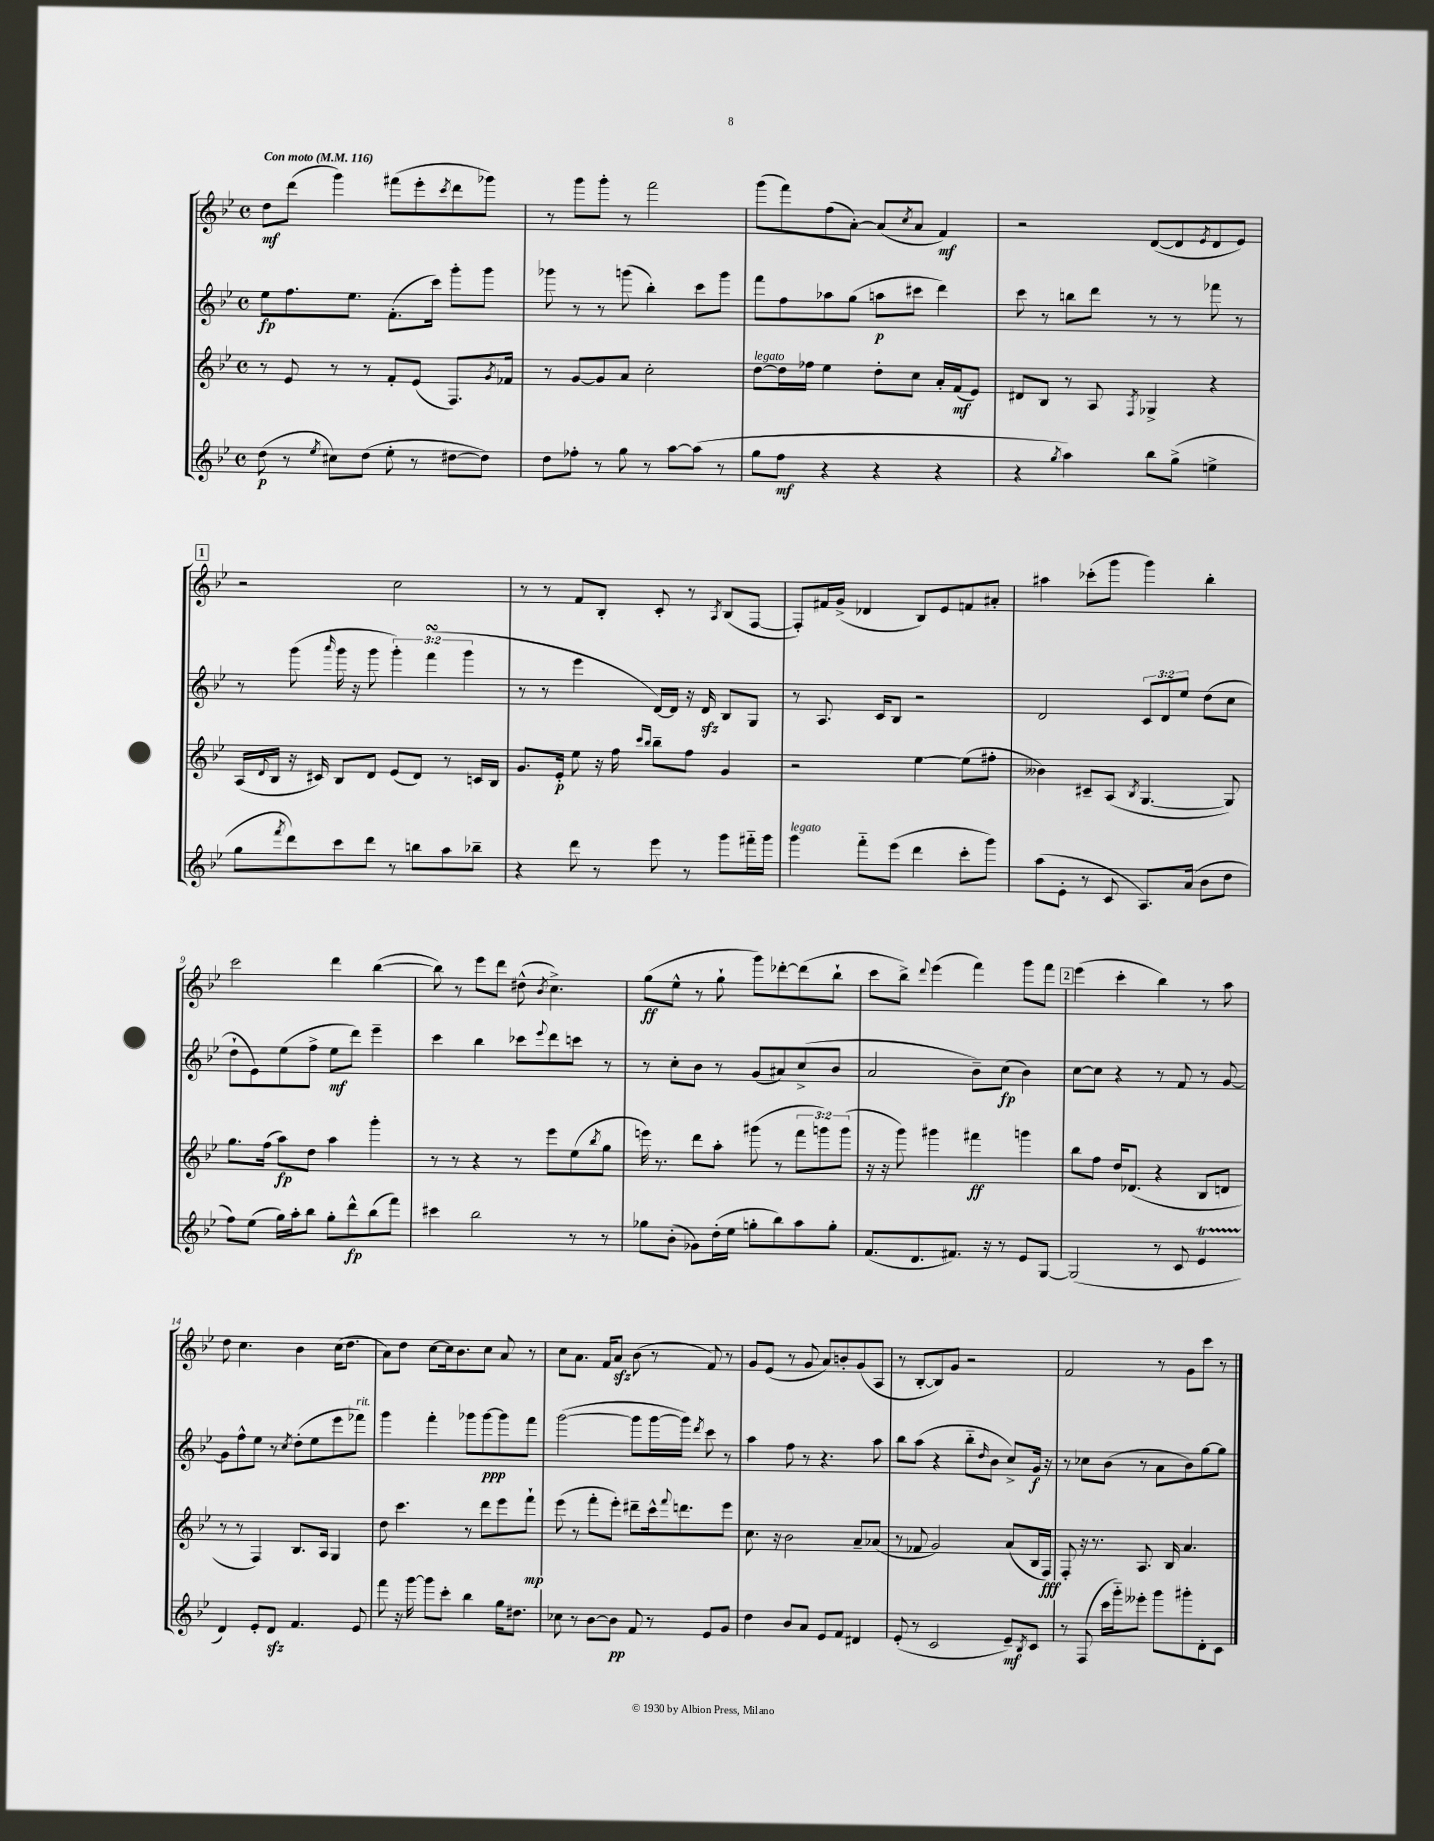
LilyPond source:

<<
\new StaffGroup <<
\new Staff = "s0" {
    \clef treble \key bes \major \defaultTimeSignature \time 4/4 \tempo "Con moto" 4 = 116
    d''8\mf d'''8( g'''4) fis'''8( ees'''8-. \acciaccatura { c'''8 } d'''8 ges'''8) |
    r8 g'''8 g'''8-. r8 f'''2 |
    g'''8( f'''8) f''8( a'8~-.) a'8( \acciaccatura { c''8 } a'8 f'4\mf) |
    r2 d'8~( d'8 \acciaccatura { ees'8 } d'8 ees'8) |
    \mark \markup { \box "1" } r2 c''2 |
    r8 r8 f'8 bes8-. c'8-. r8 \acciaccatura { a8 } bes8( f8~ |
    f8-.) fis'16 g'16->( des'4 bes8) ees'8 f'8 ais'8-. |
    ais''4 ces'''8-.( g'''8 g'''4) bes''4-. |
    c'''2 d'''4 bes''4~( |
    bes''8) r8 ees'''8 d'''8 dis''8-^( \acciaccatura { bes'8 } c''4.->) |
    g''8\ff( ees''8-^ r8 g''8-! g'''8) des'''8~-. des'''8( bes''8-! |
    c'''8 bes''8->) \appoggiatura { d'''8 } ees'''4( f'''4) g'''8 f'''8 |
    \mark \markup { \box "2" } ees'''4( c'''4-. bes''4) r8 a''8 |
    d''8 c''4. bes'4 c''16( d''8. |
    a'8) d''8 c''8~ c''16 bes'8. c''8 a'8 r8 |
    c''8 a'8. f'16 a'8\sfz bes'8( r8 f'8) r8 |
    g'8 ees'8( r8 g'8 a'8) b'8-. g'8( a8 |
    r8 bes8~-. bes8) g'8 r2 |
    f'2 r8 g'8 c'''8 r8 \bar "|." |
}
\new Staff = "s1" {
    \clef treble \key bes \major \defaultTimeSignature \time 4/4 \override Staff.TupletNumber.text = #tuplet-number::calc-fraction-text
    ees''8\fp f''8. ees''8. f'8.-.( c'''16) g'''8-. g'''8 |
    ges'''8 r8 r8 g'''8( bes''4-.) c'''8 g'''8 |
    f'''8 f''8 aes''8 g''8( a''8\p cis'''8 d'''4) |
    c'''8 r8 b''8 d'''8 r8 r8 fes'''8 r8 |
    \mark \markup { \box "1" } r8 g'''8( \grace { a'''16 } g'''16 r16 g'''8 \tuplet 3/2 { g'''4-.) f'''4\turn( g'''4 } |
    r8 r8 ees'''4 d'16~) d'16 r16 d'16\sfz bes8 g8 |
    r8 a8. c'16 bes8 r2 |
    d'2 \tuplet 3/2 { c'8 d'8 ees''8 } d''8( c''8 |
    d''8-! ees'8) ees''8( f''8-> ees''8\mf d'''8) ees'''4-- |
    c'''4 bes''4 ces'''8 \appoggiatura { ees'''8 } d'''8 c'''8 r8 |
    r8 c''8-. bes'8 r8 g'8( ais'8) c''8->( bes'8 |
    a'2 bes'8--) c''8\fp( bes'4) |
    \mark \markup { \box "2" } c''8~ c''8 r4 r8 f'8 r8 g'8~ |
    g'8 f''8-^ ees''8 r8 \acciaccatura { c''8 } d''8-.( ees''8 ees'''8 fes'''8^\markup { \italic "rit." }) |
    g'''4 f'''4-. ges'''8 ges'''8~\ppp ges'''8 f'''8 |
    g'''2~( g'''8 g'''16~ g'''16) \acciaccatura { d'''8 } c'''8 r8 |
    a''4 f''8 r8 r4. a''8 |
    bes''8 a''8( r4 bes''8-_ \grace { d''16 } bes'8 c''8->) g'16\f r16 |
    r8 ces''8 bes'8( r8 a'8 bes'8) g''8~ g''8 \bar "|." |
}
\new Staff = "s2" {
    \clef treble \key bes \major \defaultTimeSignature \time 4/4 \override Staff.TupletNumber.text = #tuplet-number::calc-fraction-text
    r8 ees'8 r8 r8 f'8-. ees'8( f8.) \acciaccatura { g'8 } fes'16 |
    r8 g'8~ g'8 a'8 c''2-. |
    d''8~^\markup { \italic "legato" } d''16 fes''16 ees''4 d''8-. c''8 a'16-. f'16\mf( ees'8) |
    dis'8 bes8 r8 a8 \acciaccatura { f8 } ges4-> r4 |
    \mark \markup { \box "1" } a16( \appoggiatura { d'8 } bes16 r16 cis'16) bes8 d'8 ees'8( d'8) r8 c'16 bes16 |
    g'8. ees'16-.\p ees''8 r16 f''16 \grace { c'''16 bes''16 } bes''8-- f''8 g'4 |
    r2 ees''4~ ees''8( fis''8-. |
    beses'4) cis'8-- a8( \acciaccatura { bes8 } g4.~ g8) |
    g''8. f''16( a''8\fp) d''8 a''4 g'''4-. |
    r8 r8 r4 r8 ees'''8 ees''8( \acciaccatura { bes''8 } g''8 |
    e'''16) r8. d'''8 a''8-. gis'''8( r8 \tuplet 3/2 { f'''8 g'''8) g'''8( } |
    r16 r16 g'''8) gis'''4 fis'''4\ff g'''4 |
    \mark \markup { \box "2" } bes''8 f''8 d''16 des'8.( r4 bes8 d'8 |
    r8 r8 f4) bes8. a16 g4 |
    d''8 c'''4. r8 d'''8 ees'''8 f'''8-!\mp |
    ees'''8( r8 f'''8-. ees'''8-.) dis'''8-- c'''16-^ \appoggiatura { f'''8 } d'''8. ees'''8 |
    c''8. r16 bes'2 a'8-- aes'8( |
    r8 fes'8 g'2) a'8( bes16 f16\fff) |
    f8-. r16 r8. a8. bes16 a'4. \bar "|." |
}
\new Staff = "s3" {
    \clef treble \key bes \major \defaultTimeSignature \time 4/4
    d''8\p( r8 \acciaccatura { ees''8 } cis''8) d''8( ees''8-. r8 dis''8~ dis''8) |
    d''8 fes''8-. r8 g''8 r8 a''8~ a''8( r8 |
    g''8 f''8\mf r4 r4 r4 |
    r4 \acciaccatura { g''8 } a''4) bes''8 g''8->( e''4-> |
    \mark \markup { \box "1" } g''8 \acciaccatura { f'''8 } d'''8) c'''8 d'''8 r8 b''8 a''8 bes''8-- |
    r4 d'''8 r8 ees'''8 r8 g'''8 fis'''16-_ g'''16 |
    g'''4^\markup { \italic "legato" } f'''8-_ ees'''8( d'''4 c'''8-. g'''8) |
    a''8( ees'8-. r8 c'8 a8.) a'16( bes'8 d''8 |
    f''8) ees''8( g''16) a''16-. bes''8 g''8-. d'''8-^\fp bes''8( f'''8) |
    cis'''4 bes''2 r8 r8 |
    ges''8 bes'8-.( ges'8) d''16-.( ees''16 g''8-. bes''8) a''8 g''8-. |
    f'8.( d'8. fis'8.) r16 r8 ees'8 g8~ |
    \mark \markup { \box "2" } g2( r8 c'8 ees'4\startTrillSpan |
    d'4\stopTrillSpan) ees'8-. d'8\sfz f'4. ees'8 |
    f'''8 r16 g'''16~ g'''8 c'''8-. bes''4 g''16 dis''8. |
    ces''8 r8 bes'8~ bes'8\pp f'8 r8 ees'8 g'8 |
    d''4 bes'8 a'8 ees'8 f'8 dis'4 |
    ees'8-.( r8 c'2 ees'8--\mf) \acciaccatura { bes8 } c'8 |
    r8 f8( c'''16 g'''16-_) eeses'''8-. g'''8 gis'''8-. d'8-. c'8 \bar "|." |
}
>>
>>
